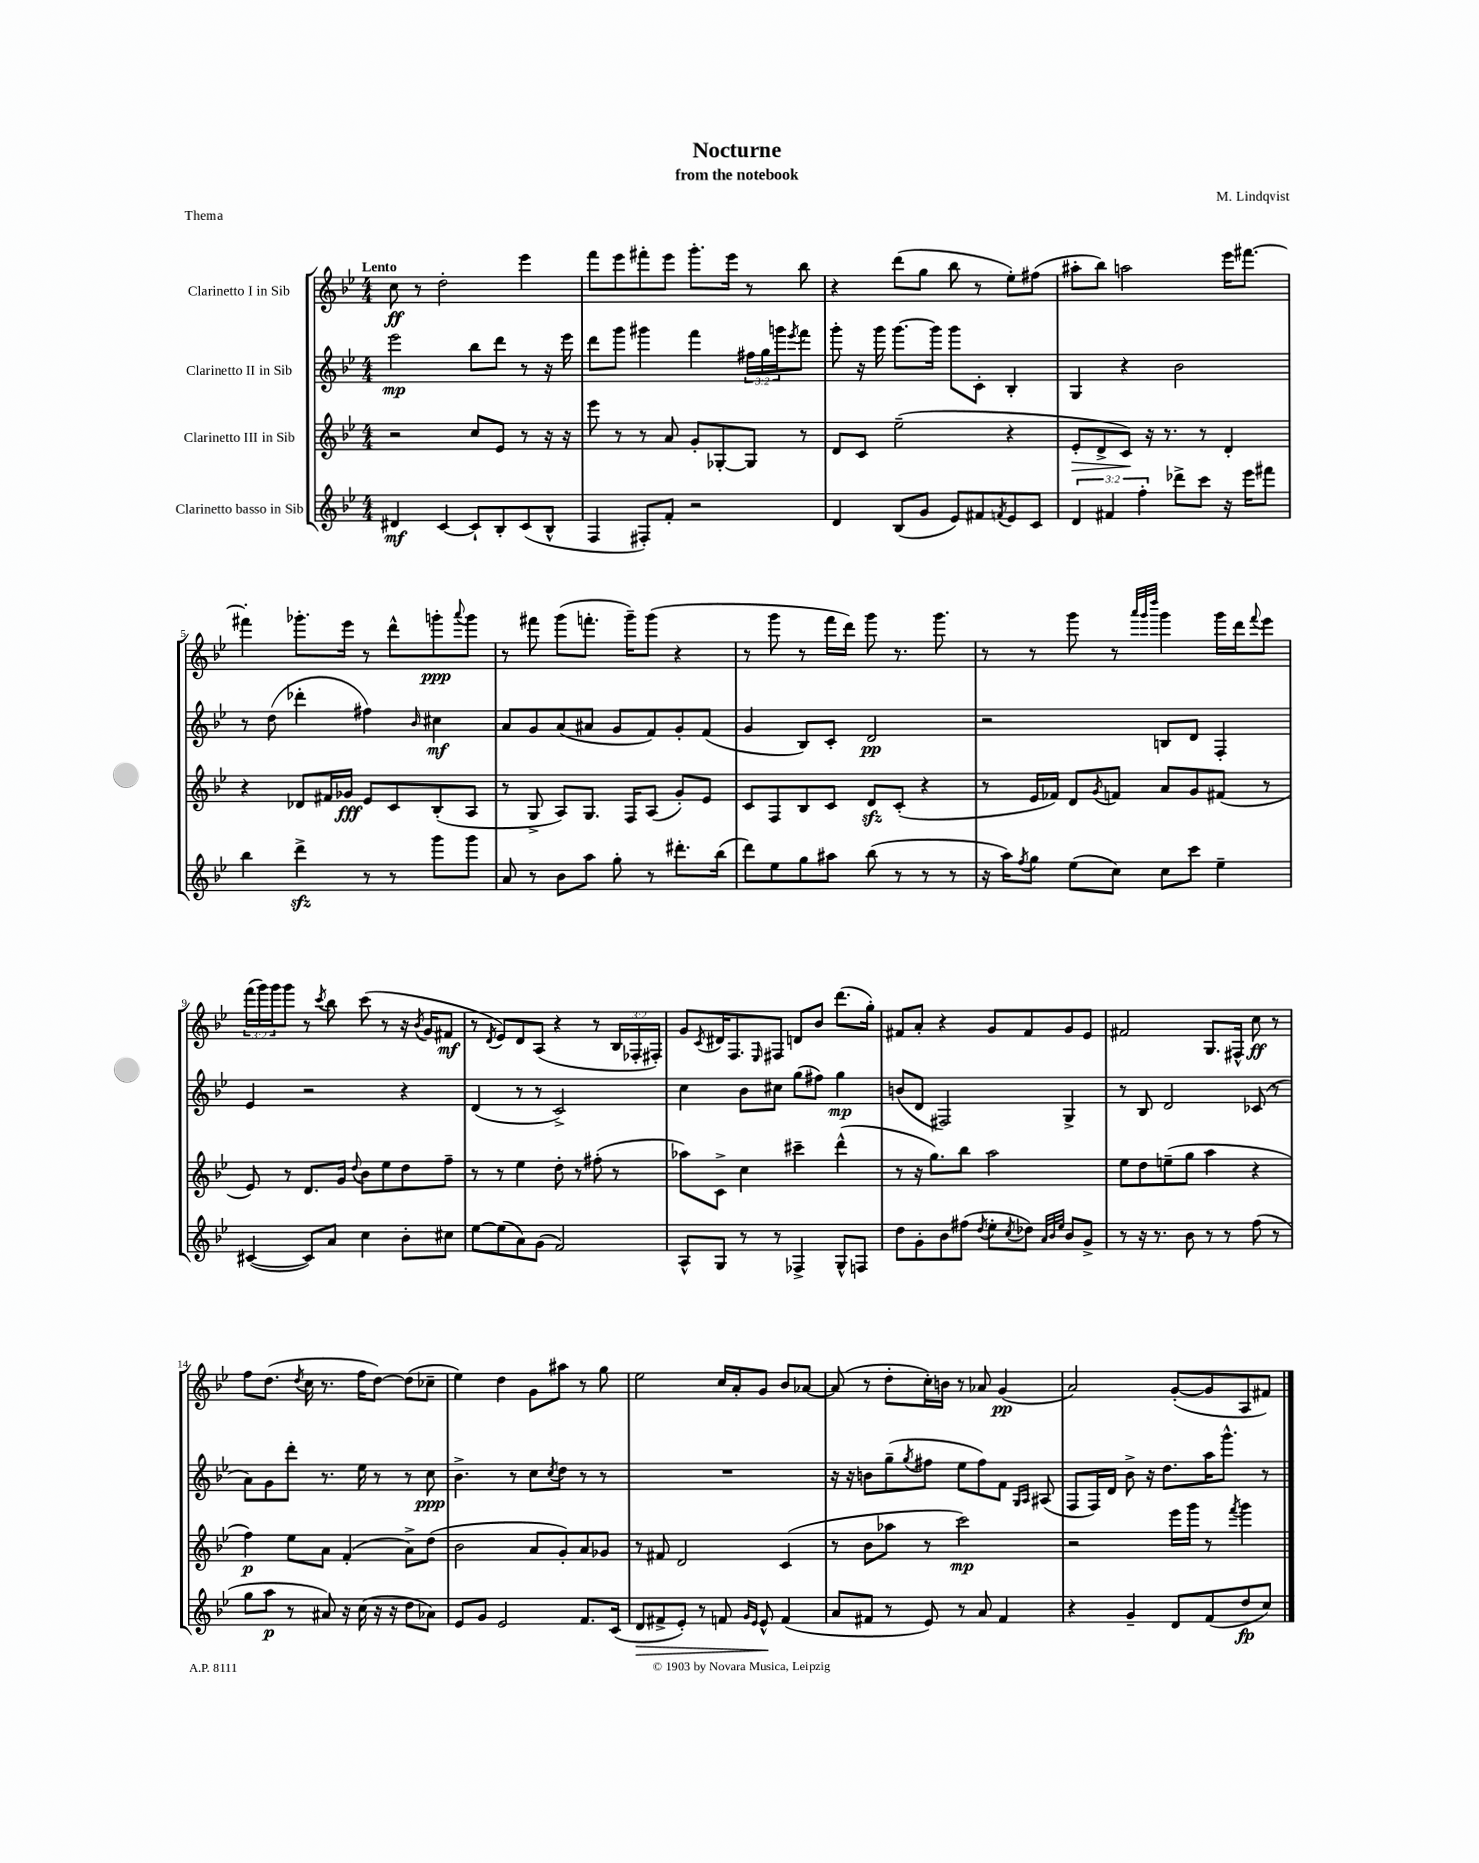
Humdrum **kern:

**kern	**kern	**kern	**kern
*staff4	*staff3	*staff2	*staff1
*clefG2	*clefG2	*clefG2	*clefG2
*k[b-e-]	*k[b-e-]	*k[b-e-]	*k[b-e-]
*M4/4	*M4/4	*M4/4	*M4/4
4d#/	2r	2eee-\	8cc\
.	.	.	8r
[4c/	.	.	2dd'\
8c`/]L	8cc/L	8bb-\L	.
8B-'/	8e-/J	8ddd\J	.
(8c/	8r	8r	4eee-\
8B-^^/J	16r	16r	.
.	16r	16eee-\	.
=	=	=	=
4F/	8eee-\	8ddd\L	8fff\L
.	8r	8ggg\J	8eee-\
8F#'/L)	8r	4ggg#\	8fff#'\
8f'/J	8a/	.	8eee-\J
2r	8g'/L	4fff\	8.ggg'\L
.	[8G-'/	.	.
.	.	.	16eee-\Jk
.	8G-/]J	24ff#\LL	8r
.	.	24gg\	.
.	.	24ggg\J	.
.	.	8qeee-/	.
.	8r	8fff\J	8bb-\
=	=	=	=
4d/	8d/L	8ggg'\	4r
.	8c/J	16r	.
.	.	16ggg\	.
(8B-/L	(2ee-~\	[8.ggg\L	(8ddd\L
8g/J	.	.	8gg\J
.	.	16ggg\]Jk	.
8e-/L)	.	8ggg\L	8bb-\
8f#/	.	8c'\J	8r
8qf/	.	.	.
8e-/	4r	4B-'/	8ee-'\L)
8c/J	.	.	(8ff#\J
=	=	=	=
6d/	8e-'/L	4G/	8aa#'\L
.	8d^/	.	8bb-\J)
6f#/	.	.	.
.	8c/J)	4r	2aa\
6ff'\	.	.	.
.	16r	.	.
.	8.r	.	.
8ddd-^\L	.	2b-\	.
8ccc\J	8r	.	.
16r	4d'/	.	16eee-\LK
16eee-\LK	.	.	[8.fff#\J
8fff#\J	.	.	.
=	=	=	=
4bb-\	4r	8r	4fff#'\]
.	.	(8dd\	.
4ddd^\	8d-/L	4ddd-'\	8.ggg-'\L
.	16f#/L	.	.
.	16g-/JJ	.	16eee-\Jk
8r	8e-/L	4ff#\)	8r
8r	8c/	.	8ddd^^\L
.	.	16qqb-/	.
8ggg\L	(8B-'/	4cc#\	8ggg'\
.	.	.	8qqaaa/
8ggg\J	8A/J	.	8ggg\J
=	=	=	=
8a/	8r	8a/L	8r
8r	8G^/	8g/	8fff#\
8b-\L	8A/L)	(8a/	(8ggg\L
8aa\J	8.G/J	8a#/J	8.fff'\J
8gg'\	.	8g/L	.
.	16F/LK	.	16ggg~\LK)
8r	(8A/J	8f/)	(8ggg\J
8.ddd#'\L	8g'/L)	8g'/	4r
.	8e-/J	(8f/J	.
(16bb-\Jk	.	.	.
=	=	=	=
8ddd\L)	8c/L	4g/	8r
8ee-\	8F/	.	8ggg\
8gg\	8B-/	8B-/L)	8r
8aa#\J	8c/J	8c'/J	16fff\LL
.	.	.	16ddd\JJ)
(8bb-\	8d/L	2d/	8ggg\
8r	(8c'/J	.	8.r
8r	4r	.	.
.	.	.	8.ggg\
8r	.	.	.
=	=	=	=
16r	8r	2r	8r
16aa\LK)	.	.	.
8qff/	.	.	.
8gg\J	16e-/LL	.	8r
.	16f-/JJ)	.	.
(8ee-\L	8d/L	.	8ggg\
.	8qg/	.	.
8cc\J)	8f/J	.	8r
.	.	.	32qqaaa/LLL
.	.	.	32qqggg/
.	.	.	32qqdddd/JJJ
8cc\L	8a/L	8B/L	4ggg\
8ccc\J	8g/	8d/J	.
4ee-~\	(8f#/J	4F'/	16ggg\LL
.	.	.	16ddd\J
.	.	.	8qqfff/
.	8r	.	8eee-\J
=	=	=	=
([4c#/	8e-/)	4e-/	(24fff\LL
.	.	.	24ggg\)
.	.	.	24ggg\J
.	8r	.	8ggg\J
8c#/]L)	8.d/L	2r	8r
.	.	.	8qccc/
8a/J	.	.	8bb-\
.	16g/Jk	.	.
.	8qqdd/	.	.
4cc\	8b-\L	.	(8ccc\
.	8ee-\	.	8r
8b-'\L	8dd\	4r	16r
.	.	.	8qb-/
.	.	.	16g/LK
8cc#\J	8ff~\J	.	8f#/J
=	=	=	=
[8ee-\L	8r	(4d/	8r
.	.	.	8qd/
(8ee-\]	8r	.	8e-/L)
8a\)	4ee-\	8r	8d/
(8g\J	.	8r	(8A/J
2f/)	8dd'\	2c^/)	4r
.	8r	.	.
.	(8ff#'\	.	8r
.	8r	.	24B-/LL
.	.	.	24F-'/
.	.	.	24F#'/JJ)
=	=	=	=
8A^^/L	8aa-\L)	4cc\	8g/L
.	.	.	8qc/
8G/J	8c^\J	.	16d#/K
.	.	.	8.F/
8r	4cc\	8b-\L	.
.	.	.	16qqE-/
8r	.	8cc#\J	8F#/J
4F-^/	4ccc#~\	(8gg\L	8d/L
.	.	8ff#\J)	8b-/J
8G^^/L	(4ddd^^\	4gg\	(8.ddd\L
8F/J	.	.	.
.	.	.	16gg'\Jk)
=	=	=	=
8dd\L	8r	(8b/L	8f#/L
8g'\	16r	8d/J	8a'/J
.	8.gg\L)	.	.
8b-\	.	2F#/)	4r
(8ff#\J	8bb-\J	.	.
8qdd/	.	.	.
8ee-'\L	2aa\	.	8g/L
8qcc/	.	.	.
8dd-\J)	.	.	8f#/
32qqa/LLL	.	.	.
32qqb-/	.	.	.
32qqee-/JJJ	.	.	.
8b-/L	.	4G^/	8g/
8g^/J	.	.	8e-/J
=	=	=	=
8r	8ee-\L	8r	2f#/
16r	8dd\	8B-/	.
8.r	.	.	.
.	(8ee~\	2d/	.
8b-\	8gg\J	.	.
8r	4aa\	.	8.G/L
8r	.	.	.
.	.	.	16F#^^/Jk
(8ff\	4r	(8c-/	8cc\
8r	.	8r	8r
=	=	=	=
8gg\L	4ff\)	8a\L)	8ff\L
8aa\J	.	8g\	(8.dd\J
8r	8ee-\L	8ddd'\J	.
.	.	.	8qdd/
.	.	.	16cc\
8a#/)	8a\J	8.r	8.r
16r	(4f'/	.	.
(16cc\	.	16ee-\	16ff\LK
16r	.	8r	[8dd\J)
16r	.	.	.
8dd\L	8a^\L)	8r	(8dd\]L
8a-\J)	(8dd\J	8cc\	8cc-~\J
=	=	=	=
8e-/L	2b-\	4.b-^\	4ee-\)
8g/J	.	.	.
2e-/	.	.	4dd\
.	.	8r	.
.	8a/L	8cc\L	8g\L
.	.	8qcc/	.
.	8g'/)	8dd\J	8aa#\J
8.f/L	8a/	8r	8r
.	8g-/J	8r	8gg\
(16c/Jk	.	.	.
=	=	=	=
8d/L	8r	1r	2ee-\
8f#^/	8f#/	.	.
8e-'/J)	2d/	.	.
8r	.	.	.
8f/	.	.	16cc/LL
.	.	.	16a'/J
16qqg/LL	.	.	.
16qqe-/JJ	.	.	.
8e-^^/	.	.	8g/J
(4f/	(4c/	.	8b-/L
.	.	.	[8a-/J
=	=	=	=
8a/L	8r	16r	(8a-/]
.	.	16r	.
8f#/J	8b-\L	8b\L	8r
8r	8aa-\J	(8gg~\	8dd'\L
.	.	8qgg/	.
8e-/)	8r	8ff#\J	16cc'\L)
.	.	.	16b\JJ
8r	2ccc\)	8ee-\L	8r
8a/	.	8ff#\)	8a-/
4f#/	.	8f\J	(4g/
.	.	16qqG/LL	.
.	.	16qqA/JJ	.
.	.	(8A#/	.
=	=	=	=
4r	2r	8F/L	2a/)
.	.	16F/L)	.
.	.	16d/JJ	.
4g~/	.	8b-^\	.
.	.	16r	.
.	.	8.dd\L	.
8d/L	16eee-\LL	.	([8g'/L
.	16ggg\JJ	.	.
(8f/	8r	16aa\K	8g/]
.	.	8.ggg^^\J	.
.	8qfff/	.	.
8dd/	4ggg\	.	8A/
8cc/J)	.	8r	8f#/J)
==	==	==	==
*-	*-	*-	*-
